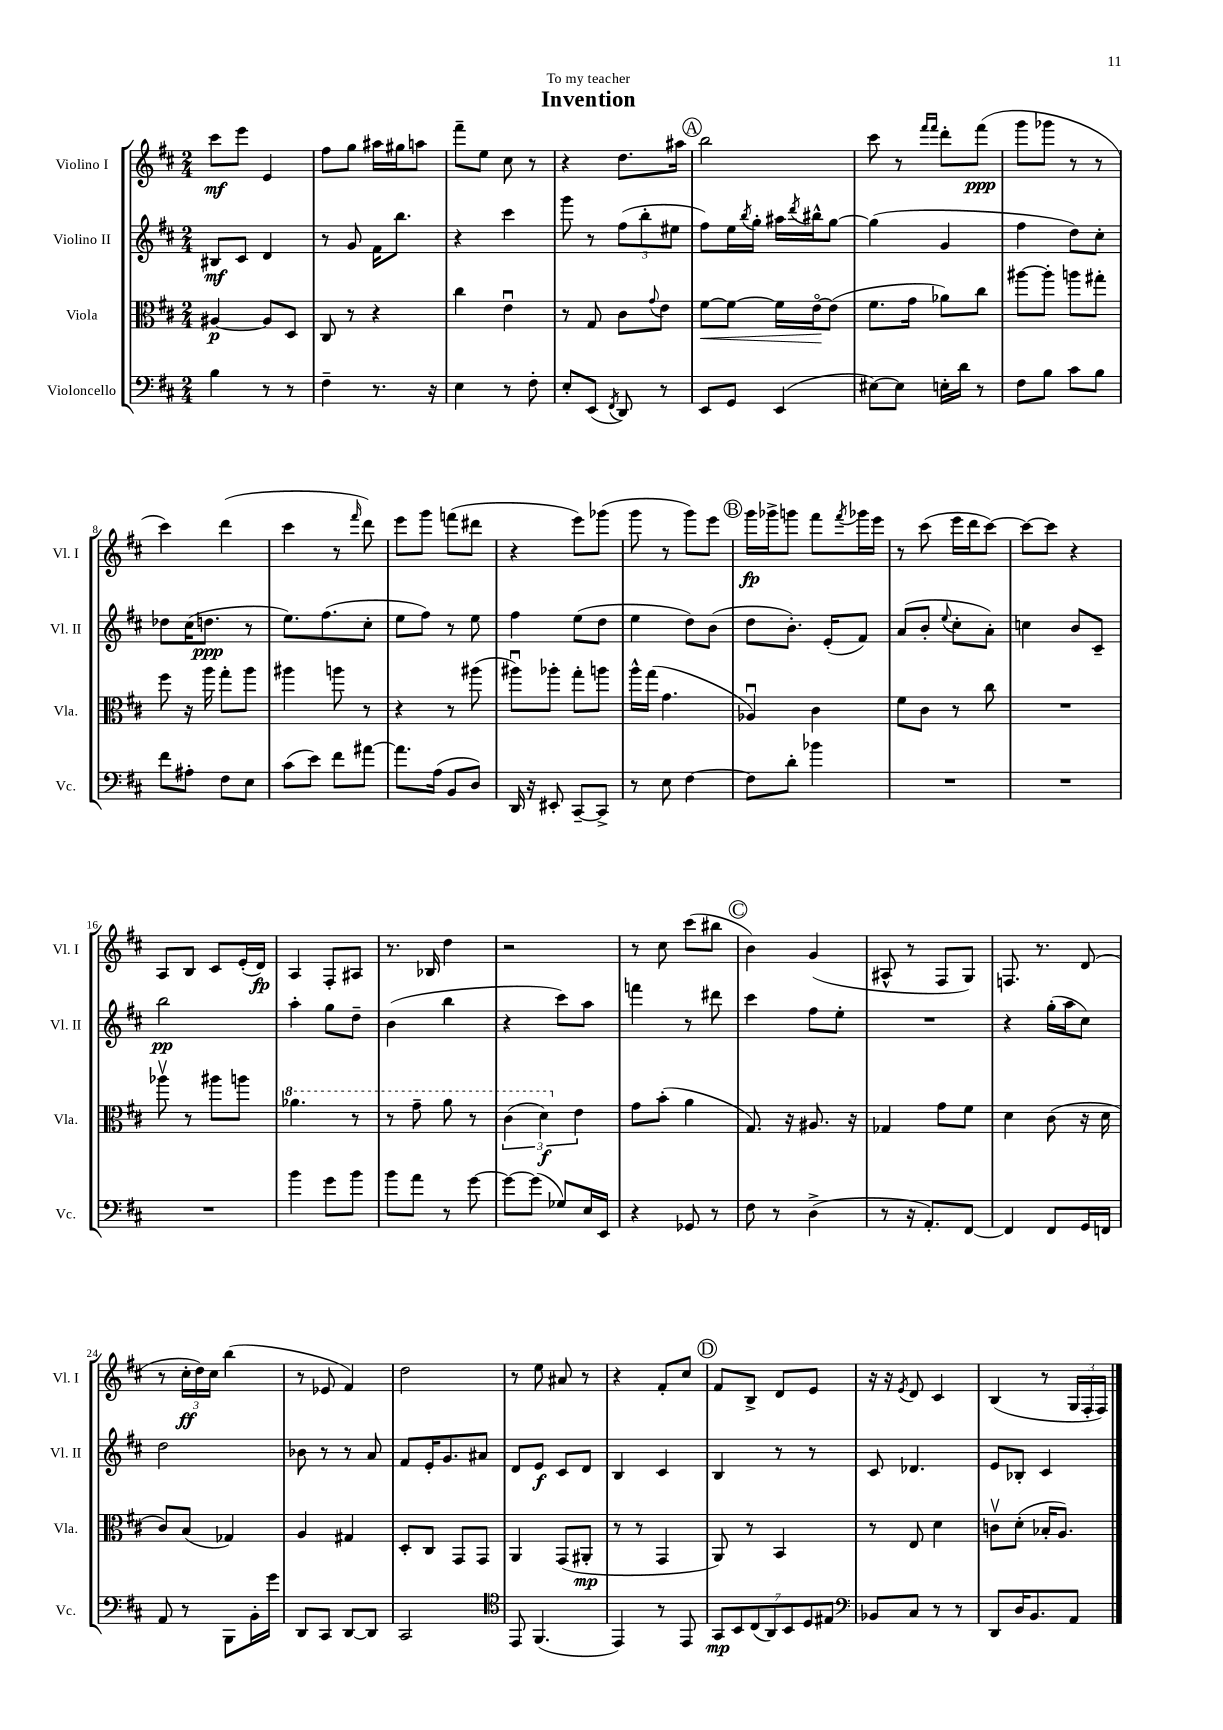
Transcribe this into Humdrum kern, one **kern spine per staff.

**kern	**dynam	**kern	**dynam	**kern	**dynam	**kern	**dynam
*part4	*part4	*part3	*part3	*part2	*part2	*part1	*part1
*staff4	*staff4	*staff3	*staff3	*staff2	*staff2	*staff1	*staff1
*I"Violoncello	*	*I"Viola	*	*I"Violino II	*	*I"Violino I	*
*I'Vc.	*	*I'Vla.	*	*I'Vl. II	*	*I'Vl. I	*
*clefF4	*	*clefC3	*	*clefG2	*	*clefG2	*
*k[f#c#]	*	*k[f#c#]	*	*k[f#c#]	*	*k[f#c#]	*
*M2/4	*	*M2/4	*	*M2/4	*	*M2/4	*
=1	=1	=1	=1	=1	=1	=1	=1
4B\	.	[4A#X/	p	8B#X/L	mf	8ccc#\L	mf
.	.	.	.	8c#/J	.	8eee\J	.
8r	.	8A#/L]	.	4d/	.	4e/	.
8r	.	8D/J	.	.	.	.	.
=2	=2	=2	=2	=2	=2	=2	=2
4F#~\	.	8C#/	.	8r	.	8ff#\L	.
.	.	8r	.	8g/	.	8gg\J	.
8.r	.	4r	.	16f#\KL	.	16aa#X\LL	.
.	.	.	.	8.bb\J	.	16gg#X\J	.
.	.	.	.	.	.	8aan\J	.
16r	.	.	.	.	.	.	.
=3	=3	=3	=3	=3	=3	=3	=3
4E\	.	4cc#\	.	4r	.	8fff#~\L	.
.	.	.	.	.	.	8ee\J	.
8r	.	4eu\	.	4ccc#\	.	8cc#\	.
8F#'\	.	.	.	.	.	8r	.
=4	=4	=4	=4	=4	=4	=4	=4
8E'/L	.	8r	.	8ggg\	.	4r	.
(8EE/J	.	8G/	.	8r	.	.	.
8qFF#/	.	.	.	.	.	.	.
8DD/)	.	8c#\L	.	(12ff#\L	.	8.dd\L	.
.	.	.	.	12bb'\	.	.	.
.	.	8qqg/	.	.	.	.	.
8r	.	8e\J	.	.	.	.	.
.	.	.	.	12ee#X\J	.	.	.
.	.	.	.	.	.	16aa#X\Jk	.
!!LO:REH:place=s1:t=A
=5	=5	=5	=5	=5	=5	=5	=5
!	!	!	!LO:HP:b	!	!	!	!
8EE/L	.	[8f#\L	<	8ff#\L)	.	2bb\	.
8GG/J	.	8f#\J_	.	16ee\L	.	.	.
.	.	.	.	8qbb/	.	.	.
.	.	.	.	16gg'\JJ	.	.	.
(4EE/	.	16f#\LL]	.	16aa#X\LL	.	.	.
.	.	.	.	8qddd/	.	.	.
.	.	[16e\J	.	16bb#X^^\J	.	.	.
.	.	(8e\J]	[	[8gg\J	.	.	.
=6	=6	=6	=6	=6	=6	=6	=6
[8E#X\L)	.	8.f#\L	.	(4gg\]	.	8ccc#\	.
8E#\J]	.	.	.	.	.	8r	.
.	.	16g\Jk	.	.	.	.	.
.	.	.	.	.	.	16qqfff#/LL	.
.	.	.	.	.	.	16qqfff#/JJ	.
16En'\LL	.	8a-X\L)	.	4g/	.	8ddd'\L	.
16d\JJ	.	.	.	.	.	.	.
8r	.	8cc#\J	.	.	.	(8fff#\J	ppp
=7	=7	=7	=7	=7	=7	=7	=7
8F#\L	.	[8aa#X\L	.	4ff#\	.	8ggg\L	.
8B\J	.	8aa#'\J]	.	.	.	8ggg-X\J	.
8c#\L	.	8aan\L	.	8dd\L)	.	8r	.
8B\J	.	8gg#X'\J	.	8cc#'\J	.	8r	.
!!LO:LB:g=z
=8	=8	=8	=8	=8	=8	=8	=8
8f#\L	.	8ff#\	.	8dd-X\L	.	4ccc#\)	.
8A#X'\J	.	16r	.	(16cc#\K	.	.	.
.	.	16aa\	.	8.ddn\J	ppp	.	.
8F#\L	.	8gg'\L	.	.	.	(4ddd\	.
8E\J	.	8aa\J	.	8r	.	.	.
=9	=9	=9	=9	=9	=9	=9	=9
(8c#\L	.	4aa#X\	.	8.ee\L)	.	4ccc#\	.
8e\J)	.	.	.	.	.	.	.
.	.	.	.	(8.ff#\	.	.	.
8f#\L	.	8aan\	.	.	.	8r	.
.	.	.	.	.	.	16qqfff#/	.
[8a#X\J	.	8r	.	8cc#'\J	.	8ddd\)	.
=10	=10	=10	=10	=10	=10	=10	=10
8.a#\L]	.	4r	.	8ee\L	.	8eee\L	.
.	.	.	.	8ff#\J)	.	8ggg\J	.
(16A\Jk	.	.	.	.	.	.	.
8BB/L	.	8r	.	8r	.	(8fffn\L	.
8D/J)	.	(8aa#X\	.	8ee\	.	8ddd#X\J	.
=11	=11	=11	=11	=11	=11	=11	=11
16DD/	.	8aa#Xu\L)	.	4ff#\	.	4r	.
16r	.	.	.	.	.	.	.
8EE#X'/	.	8aa-X'\J	.	.	.	.	.
[8CC#~/L	.	8gg'\L	.	(8ee\L	.	8eee\L)	.
8CC#^/J]	.	8aan\J	.	8dd\J	.	(8ggg-X\J	.
=12	=12	=12	=12	=12	=12	=12	=12
8r	.	16aa^^\LL	.	4ee\	.	8ggg\	.
.	.	(16gg\JJ	.	.	.	.	.
8E\	.	4.g\	.	.	.	8r	.
[4F#\	.	.	.	8dd\L)	.	8ggg\L)	.
.	.	.	.	(8b\J	.	8eee\J	.
!!LO:REH:place=s1:t=B
=13	=13	=13	=13	=13	=13	=13	=13
8F#\L]	.	4A-Xu/)	.	8dd\L	.	16ggg\LL	fp
.	.	.	.	.	.	16ggg-X^\J	.
8d'\J	.	.	.	8.b'\J)	.	8gggn\J	.
4b-X\	.	4c#\	.	.	.	8fff#\L	.
.	.	.	.	(16e'/KL	.	.	.
.	.	.	.	.	.	8qfff#/	.
.	.	.	.	8f#/J)	.	16ggg-X\L	.
.	.	.	.	.	.	16eee\JJ	.
=14	=14	=14	=14	=14	=14	=14	=14
2r	.	8f#\L	.	(8a/L	.	8r	.
.	.	8c#\J	.	8b'/J	.	(8ccc#\	.
.	.	.	.	8qqee/	.	.	.
.	.	8r	.	8cc#'\L	.	16eee\LL	.
.	.	.	.	.	.	16ddd\J	.
.	.	8cc#\	.	8a'\J)	.	[8ccc#\J)	.
=15	=15	=15	=15	=15	=15	=15	=15
2r	.	2r	.	4ccn\	.	8ccc#\L_	.
.	.	.	.	.	.	8ccc#\J]	.
.	.	.	.	8b/L	.	4r	.
.	.	.	.	8c#~/J	.	.	.
!!LO:LB:g=z
=16	=16	=16	=16	=16	=16	=16	=16
2r	.	8aa-Xv\	.	2bb\	pp	8A/L	.
.	.	8r	.	.	.	8B/J	.
.	.	8aa#X\L	.	.	.	8c#/L	.
.	.	8aan\J	.	.	.	(16e'/L	.
.	.	.	.	.	.	16d/JJ)	fp
=17	=17	=17	=17	=17	=17	=17	=17
*	*	*8va	*	*	*	*	*
4b\	.	4.aa-X\	.	4aa'\	.	4A/	.
8g\L	.	.	.	8gg\L	.	8F#'/L	.
8b\J	.	8r	.	8dd~\J	.	8A#X/J	.
=18	=18	=18	=18	=18	=18	=18	=18
8b\L	.	8r	.	(4b\	.	8.r	.
8a\J	.	8gg~\	.	.	.	.	.
.	.	.	.	.	.	16B-X/	.
8r	.	8aa\	.	4bb\	.	4dd\	.
[8g\	.	8r	.	.	.	.	.
=19	=19	=19	=19	=19	=19	=19	=19
8g\L_	.	(6cc#\	.	4r	.	2r	.
(8g\J]	.	.	.	.	.	.	.
.	.	6dd\)	f	.	.	.	.
8G-X/L)	.	.	.	8ccc#\L)	.	.	.
*	*	*X8va	*	*	*	*	*
.	.	6e\	.	.	.	.	.
16E/L	.	.	.	8aa\J	.	.	.
16EE/JJ	.	.	.	.	.	.	.
=20	=20	=20	=20	=20	=20	=20	=20
4r	.	8g\L	.	4fffn\	.	8r	.
.	.	(8b'\J	.	.	.	8cc#\	.
8GG-X/	.	4a\	.	8r	.	(8ccc#\L	.
8r	.	.	.	8ddd#X\	.	8bb#X\J	.
!!LO:REH:place=s1:t=C
=21	=21	=21	=21	=21	=21	=21	=21
8F#\	.	8.G/)	.	4ccc#\	.	4b\)	.
8r	.	.	.	.	.	.	.
.	.	16r	.	.	.	.	.
(4D^\	.	8.A#X/	.	8ff#\L	.	(4g/	.
.	.	.	.	8ee'\J	.	.	.
.	.	16r	.	.	.	.	.
=22	=22	=22	=22	=22	=22	=22	=22
8r	.	4G-X/	.	2r	.	8A#X^^/	.
16r	.	.	.	.	.	8r	.
8.AA'/L)	.	.	.	.	.	.	.
.	.	8g\L	.	.	.	8F#/L	.
[8FF#/J	.	8f#\J	.	.	.	8G/J)	.
=23	=23	=23	=23	=23	=23	=23	=23
4FF#/]	.	4d\	.	4r	.	8.Fn/	.
.	.	.	.	.	.	8.r	.
8FF#/L	.	(8c#\	.	(16gg'\LL	.	.	.
.	.	.	.	16aa\J	.	.	.
16GG/L	.	16r	.	8cc#\J)	.	(8d/	.
16FFn/JJ	.	16d\	.	.	.	.	.
!!LO:LB:g=z
=24	=24	=24	=24	=24	=24	=24	=24
8AA/	.	8c#/L)	.	2dd\	.	8r	.
8r	.	(8B/J	.	.	.	24cc#'\LL	ff
.	.	.	.	.	.	24dd\)	.
.	.	.	.	.	.	24cc#\JJ	.
8BBB\L	.	4G-X/)	.	.	.	(4bb\	.
16BB'\L	.	.	.	.	.	.	.
16g\JJ	.	.	.	.	.	.	.
=25	=25	=25	=25	=25	=25	=25	=25
8DD/L	.	4A/	.	8b-X\	.	8r	.
8CC#/J	.	.	.	8r	.	8e-X/	.
[8DD/L	.	4G#X/	.	8r	.	4f#/)	.
8DD/J]	.	.	.	8a/	.	.	.
=26	=26	=26	=26	=26	=26	=26	=26
2CC#/	.	8D'/L	.	8f#/L	.	2dd\	.
.	.	8C#/J	.	16e'/K	.	.	.
.	.	.	.	8.g/	.	.	.
.	.	8GG/L	.	.	.	.	.
.	.	8GG/J	.	8a#X/J	.	.	.
=27	=27	=27	=27	=27	=27	=27	=27
*clefC4	*	*	*	*	*	*	*
8EE/	.	4AA/	.	8d/L	.	8r	.
(4.FF#/	.	.	.	8e/J	f	8ee\	.
.	.	(8GG/L	.	8c#/L	.	8a#X/	.
.	.	8AA#X'/J	mp	8d/J	.	8r	.
=28	=28	=28	=28	=28	=28	=28	=28
4EE/)	.	8r	.	4B/	.	4r	.
.	.	8r	.	.	.	.	.
8r	.	4GG/	.	4c#/	.	8f#'/L	.
8EE/	.	.	.	.	.	8cc#/J	.
!!LO:REH:place=s1:t=D
=29	=29	=29	=29	=29	=29	=29	=29
14GG/L	mp	8AA/)	.	4B/	.	8f#/L	.
14BB/	.	.	.	.	.	.	.
.	.	8r	.	.	.	8B^/J	.
(14C#/	.	.	.	.	.	.	.
14AA/)	.	.	.	.	.	.	.
.	.	4BB/	.	8r	.	8d/L	.
14BB/	.	.	.	.	.	.	.
14D/	.	.	.	.	.	.	.
.	.	.	.	8r	.	8e/J	.
14E#X/J	.	.	.	.	.	.	.
=30	=30	=30	=30	=30	=30	=30	=30
*clefF4	*	*	*	*	*	*	*
8BB-X/L	.	8r	.	8c#/	.	16r	.
.	.	.	.	.	.	16r	.
.	.	.	.	.	.	8qe/	.
8C#/J	.	8E/	.	4.d-X/	.	8d/	.
8r	.	4d\	.	.	.	4c#/	.
8r	.	.	.	.	.	.	.
=31	=31	=31	=31	=31	=31	=31	=31
8DD/L	.	8cnv\L	.	8e/L	.	(4B/	.
16D/K	.	(8d'\J	.	8B-X'/J	.	.	.
8.BB/	.	.	.	.	.	.	.
.	.	16B-X'/KL	.	4c#/	.	8r	.
.	.	8.A/J)	.	.	.	.	.
8AA/J	.	.	.	.	.	24G/LL	.
.	.	.	.	.	.	24F#'/	.
.	.	.	.	.	.	24F#/JJ)	.
==	==	==	==	==	==	==	==
*-	*-	*-	*-	*-	*-	*-	*-
